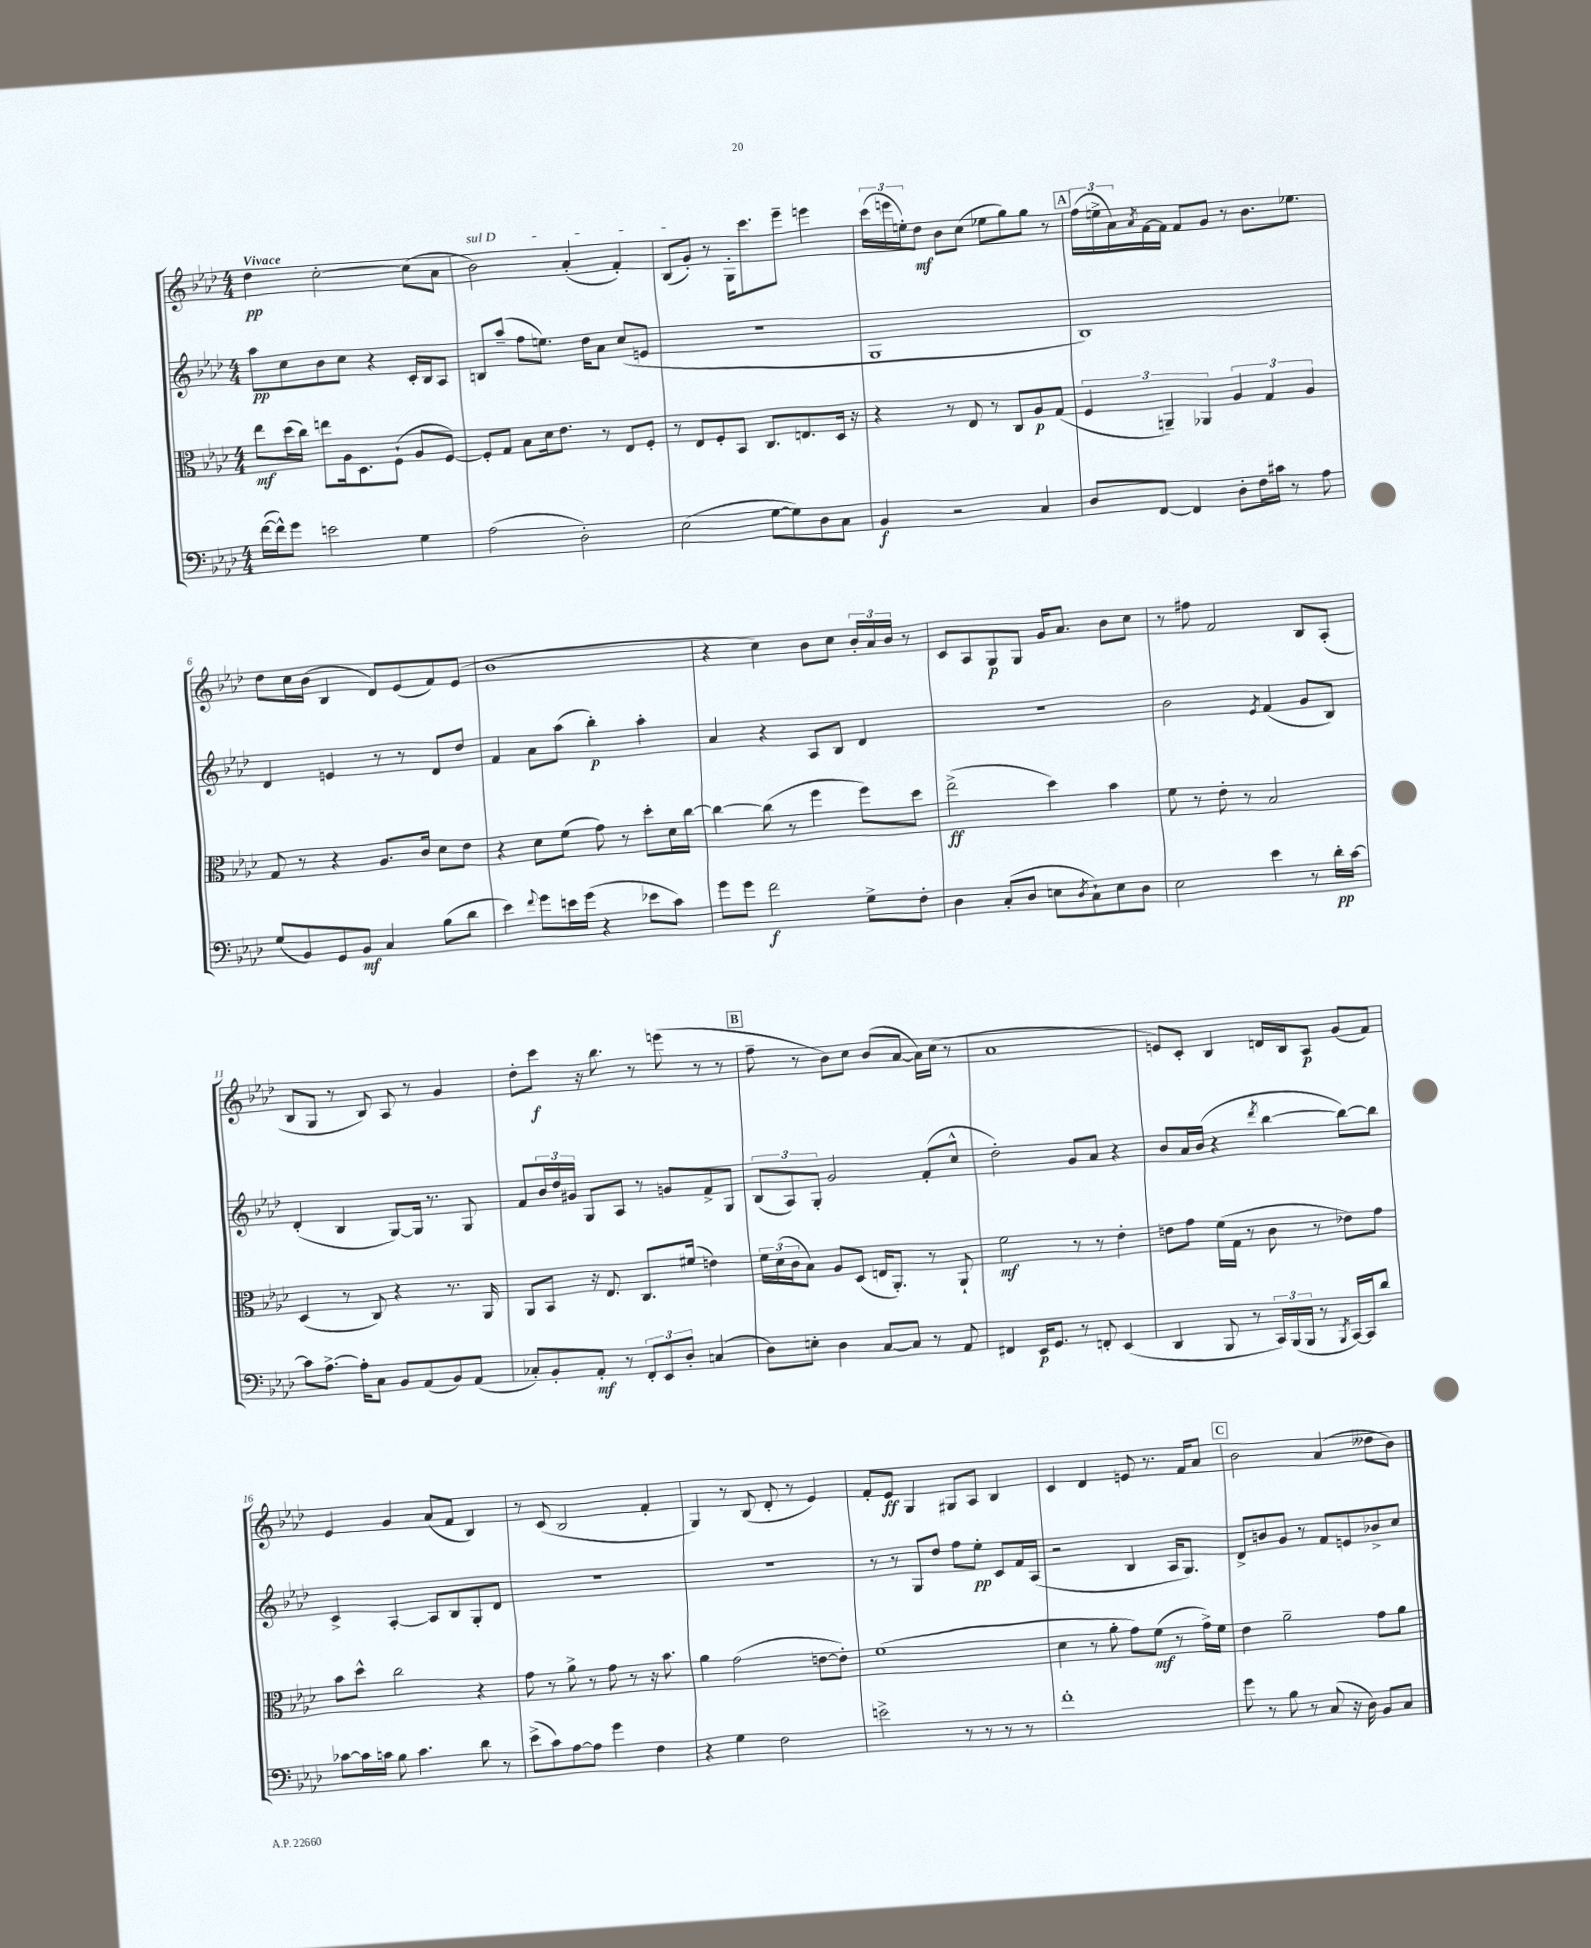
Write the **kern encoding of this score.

**kern	**dynam	**kern	**dynam	**kern	**dynam	**kern	**dynam
*part4	*part4	*part3	*part3	*part2	*part2	*part1	*part1
*staff4	*staff4	*staff3	*staff3	*staff2	*staff2	*staff1	*staff1
*clefF4	*	*clefC3	*	*clefG2	*	*clefG2	*
*k[b-e-a-d-]	*	*k[b-e-a-d-]	*	*k[b-e-a-d-]	*	*k[b-e-a-d-]	*
*M4/4	*	*M4/4	*	*M4/4	*	*M4/4	*
=1	=1	=1	=1	=1	=1	=1	=1
!	!	!	!	!	!	!LO:TX:a:B:t=Vivace	!
([16f\LL	.	8ee-\L	mf	8aa-\L	pp	4dd-\	pp
16f^^\J])	.	.	.	.	.	.	.
8g\J	.	(16dd-\L	.	8cc\	.	.	.
.	.	16cc\JJ)	.	.	.	.	.
2en\	.	8een\L	.	8b-\	.	[2cc'\	.
.	.	16A-\k	.	8cc\J	.	.	.
.	.	8.D-\	.	.	.	.	.
.	.	.	.	4r	.	.	.
.	.	(8F`\J	.	.	.	.	.
4G\	.	8A-/L	.	16c'/LL	.	(8cc\L]	.
.	.	.	.	16B-/J	.	.	.
.	.	[8F/J)	.	8A-/J	.	8a-\J	.
=2	=2	=2	=2	=2	=2	=2	=2
!	!	!	!	!	!	!LO:TX:a:i:t=sul D	!
(2A-\	.	8F'/L]	.	8Bn/L	.	2b-\)	.
.	.	8G/J	.	(8aa-~/J	.	.	.
.	.	8B-\L	.	8ff\L	.	.	.
.	.	16d-\k	.	8.een\J)	.	.	.
.	.	8.e-\J	.	.	.	.	.
2D-'\)	.	.	.	.	.	(4a-'/	.
.	.	.	.	16dd-\KL	.	.	.
.	.	8r	.	8a-\J	.	.	.
.	.	8E-/L	.	(8cc/L	.	4f'/)	.
.	.	8F'/J	.	8en/J	.	.	.
=3	=3	=3	=3	=3	=3	=3	=3
(2E-\	.	8r	.	1r	.	(8B-/L	.
.	.	8E-/L	.	.	.	8g'/J)	.
.	.	8F'/	.	.	.	8r	.
.	.	8BB-/J	.	.	.	16G'\KL	.
.	.	.	.	.	.	8.ccc\	.
[8G\L	.	8.C/L	.	.	.	.	.
8G\])	.	.	.	.	.	8eee-~\J	.
.	.	8.En/	.	.	.	.	.
8D-\	.	.	.	.	.	4eeen\	.
8C\J	.	16D-/Jk	.	.	.	.	.
.	.	16r	.	.	.	.	.
=4	=4	=4	=4	=4	=4	=4	=4
4BB-/	f	4r	.	1G	.	(24ccc\LL	.
.	.	.	.	.	.	24eeen\	.
.	.	.	.	.	.	24een'\J)	.
.	.	.	.	.	.	8dd-\J	mf
2r	.	8r	.	.	.	8b-\L	.
.	.	8E-/	.	.	.	(8cc\J	.
.	.	8r	.	.	.	8ee-X\L	.
.	.	8C/L	.	.	.	8gg\)	.
4C/	.	8A-/	p	.	.	8gg\J	.
.	.	(8G/J	.	.	.	8r	.
!!LO:REH:place=s1:t=A
=5	=5	=5	=5	=5	=5	=5	=5
8D-/L	.	6F/	.	1B-)	.	(24ff\LL	.
.	.	.	.	.	.	24een^\	.
.	.	.	.	.	.	24a-\)	.
.	.	.	.	.	.	8qa-/	.
[8FF/J	.	.	.	.	.	[16f\	.
.	.	6AAn~/)	.	.	.	.	.
.	.	.	.	.	.	16f\JJ]	.
4FF/]	.	.	.	.	.	8f/L	.
.	.	6AA-X/	.	.	.	.	.
.	.	.	.	.	.	8g/J	.
8D-'\L	.	6A-/	.	.	.	8r	.
16F\L	.	.	.	.	.	8.b-\L	.
.	.	6G/	.	.	.	.	.
16c#X\JJ	.	.	.	.	.	.	.
8r	.	.	.	.	.	.	.
.	.	.	.	.	.	8.ee-X\J	.
.	.	6A-/	.	.	.	.	.
8A-\	.	.	.	.	.	.	.
!!LO:LB:g=z
=6	=6	=6	=6	=6	=6	=6	=6
(8G/L	.	8G/	.	4d-/	.	8dd-\L	.
8BB-/)	.	8r	.	.	.	16cc\L	.
.	.	.	.	.	.	(16b-\JJ	.
8GG/	.	4r	.	4en/	.	4B-/	.
8BB-/J	mf	.	.	.	.	.	.
4C/	.	8.A-/L	.	8r	.	8d-/L)	.
.	.	.	.	8r	.	(8e-/	.
.	.	16c/Jk	.	.	.	.	.
(8B-\L	.	8d-\L	.	8d-/L	.	8f/)	.
8d-\J	.	8e-\J	.	8dd-/J	.	(8e-/J	.
=7	=7	=7	=7	=7	=7	=7	=7
4e-\)	.	4r	.	4f/	.	1b-	.
8qqf/	.	.	.	.	.	.	.
8g\L	.	8d-\L	.	8a-\L	.	.	.
16en\L	.	(8f\J	.	(8aa-\J	.	.	.
(16g\JJ	.	.	.	.	.	.	.
4r	.	8g\)	.	4bb-'\)	p	.	.
.	.	8r	.	.	.	.	.
8e-X\L	.	8dd-'\L	.	4aa-'\	.	.	.
8c\J)	.	16d-\L	.	.	.	.	.
.	.	[16cc\JJ	.	.	.	.	.
=8	=8	=8	=8	=8	=8	=8	=8
8g\L	.	4cc\_	.	4a-/	.	4r	.
8g\J	.	.	.	.	.	.	.
2f\	f	(8cc\]	.	4r	.	4cc\)	.
.	.	8r	.	.	.	.	.
.	.	4ff\	.	8A-/L	.	8b-\L	.
.	.	.	.	8B-/J	.	8cc\J	.
8G^\L	.	8ff\L)	.	4d-/	.	24b-'/LL	.
.	.	.	.	.	.	24a-/	.
.	.	.	.	.	.	24b-/JJ	.
8F'\J	.	8dd-\J	.	.	.	8r	.
=9	=9	=9	=9	=9	=9	=9	=9
4D-\	.	(2ee-^\	ff	1r	.	8c/L	.
.	.	.	.	.	.	8A-/	.
(8C'/L	.	.	.	.	.	8G/	p
8D-/J	.	.	.	.	.	8G/J	.
8En\L	.	4dd-\)	.	.	.	16g/KL	.
.	.	.	.	.	.	8.a-/J	.
8qD-/	.	.	.	.	.	.	.
8C`\)	.	.	.	.	.	.	.
8E\	.	4b-\	.	.	.	8b-\L	.
8D-\J	.	.	.	.	.	8cc\J	.
=10	=10	=10	=10	=10	=10	=10	=10
2E-\	.	8f\	.	2b-\	.	8r	.
.	.	8r	.	.	.	8ff#X\	.
.	.	8e-'\	.	.	.	2f/	.
.	.	8r	.	.	.	.	.
.	.	.	.	8qe-/	.	.	.
4e-\	.	2B-/	.	(4f/	.	.	.
8r	.	.	.	8g/L	.	8B-/L	.
16d-'\LL	pp	.	.	8B-/J)	.	(8A-'/J	.
[16c\JJ	.	.	.	.	.	.	.
!!LO:LB:g=z
=11	=11	=11	=11	=11	=11	=11	=11
8c\L]	.	(4D-/	.	(4d-'/	.	8B-/L	.
[8.A-^\J	.	.	.	.	.	8G/J	.
.	.	8r	.	4B-/	.	8r	.
16A-'\KL]	.	.	.	.	.	.	.
8C\J	.	8C/)	.	.	.	8B-/)	.
8BB-/L	.	4r	.	[8G/L)	.	8A-/	.
(8AA-/	.	.	.	16G/Jk]	.	8r	.
.	.	.	.	8.r	.	.	.
8BB-/)	.	8.r	.	.	.	4g/	.
(8AA-/J	.	.	.	8G/	.	.	.
.	.	16AA-/	.	.	.	.	.
=12	=12	=12	=12	=12	=12	=12	=12
8C-X'/L)	.	8AA-/L	.	8f/L	.	8dd-'\L	.
8BB-'/	.	8BB-/J	.	24b-/L	.	8ccc\J	f
.	.	.	.	24dd-/	.	.	.
.	.	.	.	24g#X/JJ	.	.	.
8AA-'/J	mf	16r	.	8G/L	.	16r	.
.	.	8.E-/	.	.	.	8.bb-\	.
8r	.	.	.	8A-/J	.	.	.
12FF'/L	.	8.C/L	.	8r	.	8r	.
12EE-/	.	.	.	.	.	.	.
.	.	.	.	8gn/L	.	(8eeen\	.
12D-'/J	.	.	.	.	.	.	.
.	.	(16f#X/Jk	.	.	.	.	.
(4Cn/	.	4en\)	.	8f^/	.	8r	.
.	.	.	.	8G/J	.	8r	.
!!LO:REH:place=s1:t=B
=13	=13	=13	=13	=13	=13	=13	=13
8D-\L)	.	24f\LL	.	(12B-/L	.	8ff~\	.
.	.	(24d-\	.	.	.	.	.
.	.	24c\J	.	12A-/)	.	.	.
8En'\J	.	8B-\J)	.	.	.	8r	.
.	.	.	.	12G'/J	.	.	.
4D-\	.	8A-/L	.	2g/	.	8b-\L)	.
.	.	(8D-/J	.	.	.	8cc\J	.
[8C/L	.	16En/KL	.	.	.	(8b-/L	.
.	.	8.AA-'/J)	.	.	.	.	.
8C/J]	.	.	.	.	.	[8a-/J	.
8r	.	8r	.	(8f'/L	.	16a-\LL])	.
.	.	.	.	.	.	(16cc\JJ	.
8AA-/	.	8AA-`/	.	8cc^^/J	.	8r	.
=14	=14	=14	=14	=14	=14	=14	=14
4FF#X/	.	2f\	mf	2dd-'\)	.	1a-	.
16EE-/KL	p	.	.	.	.	.	.
8.GG/J	.	.	.	.	.	.	.
8r	.	8r	.	8g/L	.	.	.
8FFn'/	.	8r	.	8a-/J	.	.	.
(4EE-/	.	4e-'\	.	4r	.	.	.
=15	=15	=15	=15	=15	=15	=15	=15
4DD-/	.	8en\L	.	8b-/L	.	8en/L)	.
.	.	8g\J	.	16a-/L	.	8c'/J	.
.	.	.	.	(16b-/JJ	.	.	.
8BBB-/	.	(16f\LL	.	4r	.	4B-/	.
.	.	16G\JJ	.	.	.	.	.
8r	.	8r	.	.	.	.	.
.	.	.	.	8qddd-/	.	.	.
24CC/LL)	.	8c\	.	[4bb-\	.	16dn/LL	.
(24BBB-/	.	.	.	.	.	.	.
.	.	.	.	.	.	16B-/J	.
24BBB-/JJ	.	.	.	.	.	.	.
8r	.	8r	.	.	.	8A-/J	p
8qBBB-/	.	.	.	.	.	.	.
[16CC/LL)	.	8e-X\L)	.	8bb-\L_)	.	(8g/L	.
16CC/J]	.	.	.	.	.	.	.
8d-/J	.	8g\J	.	8bb-\J]	.	8f/J)	.
!!LO:LB:g=z
=16	=16	=16	=16	=16	=16	=16	=16
[8c-X\L	.	8b-\L	.	4c^/	.	4e-/	.
16c-\L]	.	8dd-^^\J	.	.	.	.	.
16cn\JJ	.	.	.	.	.	.	.
8B-\	.	2cc\	.	[4A-'/	.	4g/	.
4.c\	.	.	.	.	.	.	.
.	.	.	.	8A-/L]	.	(8a-/L	.
.	.	.	.	8B-/	.	8f/J	.
8d-\	.	4r	.	8G'/	.	4B-/)	.
8r	.	.	.	8d-/J	.	.	.
=17	=17	=17	=17	=17	=17	=17	=17
(8e-^\L	.	8g\	.	1r	.	8r	.
8c\)	.	8r	.	.	.	(8c/	.
[8A-\	.	8a-^\	.	.	.	2B-/	.
8A-\J]	.	8r	.	.	.	.	.
4g\	.	8g\	.	.	.	.	.
.	.	8r	.	.	.	.	.
4F\	.	16r	.	.	.	4f'/	.
.	.	8.b-\	.	.	.	.	.
=18	=18	=18	=18	=18	=18	=18	=18
4r	.	4a-\	.	1r	.	4G/)	.
4G\	.	(2g\	.	.	.	8r	.
.	.	.	.	.	.	(8B-/	.
2F\	.	.	.	.	.	8d-'/	.
.	.	.	.	.	.	8r	.
.	.	[8en\L	.	.	.	4e-/)	.
.	.	8e'\J])	.	.	.	.	.
=19	=19	=19	=19	=19	=19	=19	=19
2en^\	.	(1f	.	8r	.	8f'/L	.
.	.	.	.	8r	.	8e-/J	ff
.	.	.	.	8G/L	.	4G/	.
.	.	.	.	8dd-/J	.	.	.
8r	.	.	.	8ff\L	.	8G#X/L	.
8r	.	.	.	8ee-'\J	pp	8A-/J	.
8r	.	.	.	8c/L	.	4B-/	.
8r	.	.	.	16f/L	.	.	.
.	.	.	.	(16A-/JJ	.	.	.
=20	=20	=20	=20	=20	=20	=20	=20
1f'	.	4d-\	.	2r	.	4c/	.
.	.	8r	.	.	.	4d-/	.
.	.	8a-'\	.	.	.	.	.
.	.	8g\L)	.	4B-/	.	8en/	.
.	.	(8f\J	mf	.	.	8.r	.
.	.	8r	.	16A-/KL	.	.	.
.	.	.	.	8.G/J)	.	16f/KL	.
.	.	16g^\LL)	.	.	.	8a-/J	.
.	.	16f\JJ	.	.	.	.	.
!!LO:REH:place=s1:t=C
=21	=21	=21	=21	=21	=21	=21	=21
8g\	.	4e-\	.	8d-^/L	.	2b-\	.
8r	.	.	.	8bn/	.	.	.
8B-\	.	2a-~\	.	8g/J	.	.	.
8r	.	.	.	8r	.	.	.
(8C/	.	.	.	8f/L	.	(4a-/	.
16r	.	.	.	8en/	.	.	.
16D-\)	.	.	.	.	.	.	.
8BB-/L	.	8g\L	.	8b-X^/	.	8dd--X\L	.
8C/J	.	8a-\J	.	8cc/J	.	8b-\J)	.
==	==	==	==	==	==	==	==
*-	*-	*-	*-	*-	*-	*-	*-
